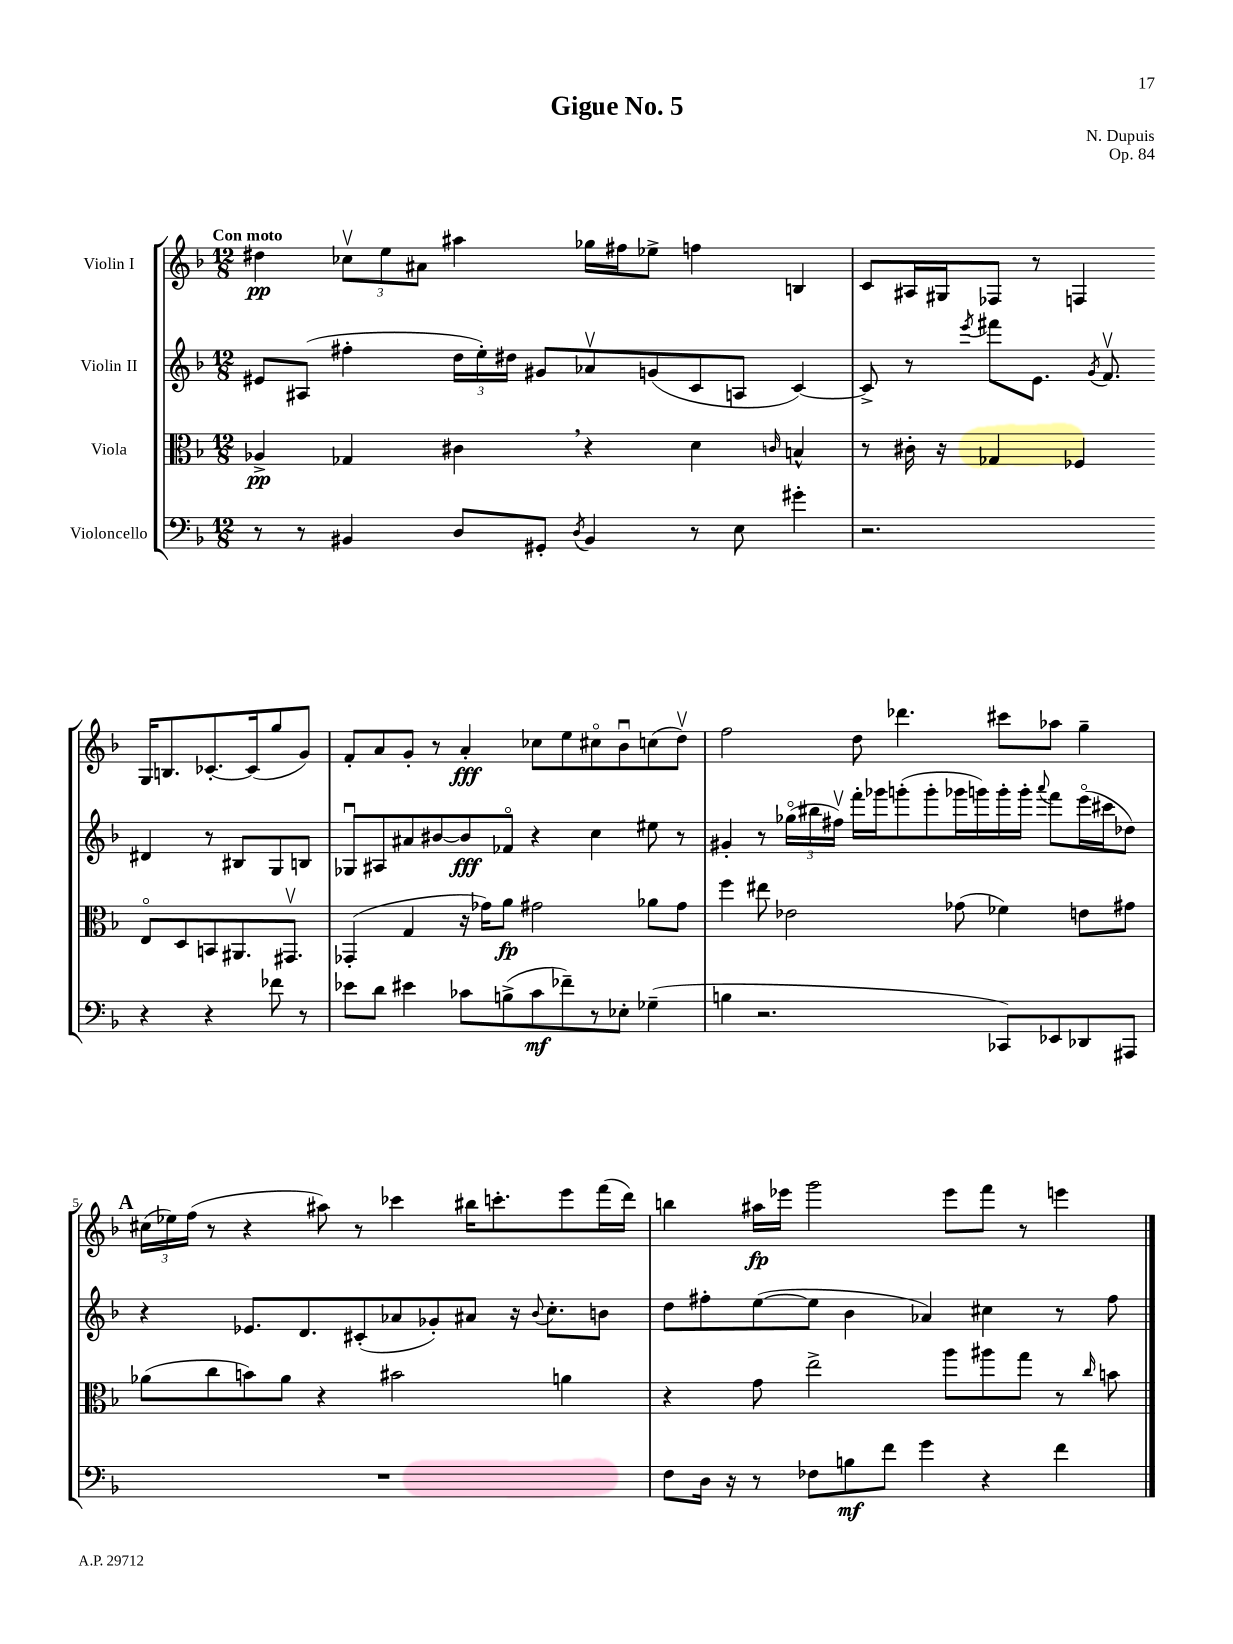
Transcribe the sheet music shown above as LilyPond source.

\header { title = "Gigue No. 5" composer = "N. Dupuis" opus = "Op. 84" }
<<
\new StaffGroup <<
\new Staff = "s0" \with { instrumentName = "Violin I" } {
    \clef treble \key f \major \numericTimeSignature \time 12/8 \tempo "Con moto"
    \autoBeamOff dis''4\pp \tuplet 3/2 { ces''8[\upbow e''8 ais'8] } ais''4 ges''16[ fis''16 ees''8]-> f''4 b4 |
    c'8[ ais16 gis16 fes8] r8 f4 gis16[ b8. ces'8.~-. ces'16( g''8 g'8]) |
    f'8[-. a'8 g'8]-. r8 a'4-.\fff ces''8[ e''8 cis''8\flageolet bes'8\downbow c''8( d''8]\upbow) |
    f''2 d''8 des'''4. cis'''8[ aes''8] g''4-- |
    \mark \markup { \bold "A" } \tuplet 3/2 { cis''16[( ees''16) f''16]( } r8 r4 ais''8) r8 ces'''4 bis''16[ c'''8.-. e'''8 f'''16( d'''16]) |
    b''4 ais''16[\fp ees'''16] g'''2 ees'''8[ f'''8] r8 e'''4 \bar "|." |
}
\new Staff = "s1" \with { instrumentName = "Violin II" } {
    \clef treble \key f \major \numericTimeSignature \time 12/8
    \autoBeamOff eis'8[ ais8]( fis''4-. \tuplet 3/2 { d''16[ e''16-.) dis''16] } gis'8[ aes'8\upbow g'8( c'8 a8] c'4~) |
    c'8-> r8 \acciaccatura { e'''8 } fis'''8[ e'8.] \acciaccatura { g'8 } f'8.\upbow dis'4 r8 bis8[ g8 b8] |
    ges8[\downbow ais8 ais'8 bis'8~ bis'8\fff fes'8]\flageolet r4 c''4 eis''8 r8 |
    gis'4-. r8 \tuplet 3/2 { ges''16[\flageolet( bis''16 fis''16]\upbow) } f'''16[-. ges'''16 g'''8-.( g'''8-. ges'''16 g'''16) g'''16-. g'''16]-. \appoggiatura { a'''8 } f'''8[ e'''16\flageolet( cis'''16 des''8]) |
    \mark \markup { \bold "A" } r4 ees'8.[ d'8. cis'8-.( aes'8 ges'8-.) ais'8] r16 \appoggiatura { bes'8 } c''8.[-. b'8] |
    d''8[ fis''8-. e''8~( e''8] bes'4 aes'4) cis''4 r8 fis''8 \bar "|." |
}
\new Staff = "s2" \with { instrumentName = "Viola" } {
    \clef alto \key f \major \numericTimeSignature \time 12/8
    \autoBeamOff aes4->\pp ges4 cis'4 \breathe r4 d'4 \grace { c'16 } b4-^ |
    r8 cis'16-. r16 ges4 fes4 e8[\flageolet d8 b,8 ais,8. gis,8.]\upbow |
    ges,4-.( g4 r16 ges'16[) a'8]\fp gis'2 aes'8[ gis'8] |
    f''4 eis''8 ees'2 ges'8( fes'4) e'8[ gis'8] |
    \mark \markup { \bold "A" } aes'8[( c''8 b'8) aes'8] r4 bis'2 a'4 |
    r4 g'8 e''2-> a''8[ ais''8 g''8] r8 \grace { c''16 } b'8 \bar "|." |
}
\new Staff = "s3" \with { instrumentName = "Violoncello" } {
    \clef bass \key f \major \numericTimeSignature \time 12/8
    \autoBeamOff r8 r8 bis,4 d8[ gis,8]-. \acciaccatura { d8 } bis,4 r8 e8 gis'4-. |
    r2. r4 r4 fes'8 r8 |
    ees'8[ d'8] eis'4 ces'8[ b8->( ces'8\mf fes'8--) r8 ees8]-. ges4--( |
    b4 r2. ces,8[) ees,8 des,8 ais,,8] |
    \mark \markup { \bold "A" } R1. |
    f8[ d16] r16 r8 fes8[ b8\mf f'8] g'4 r4 f'4 \bar "|." |
}
>>
>>
